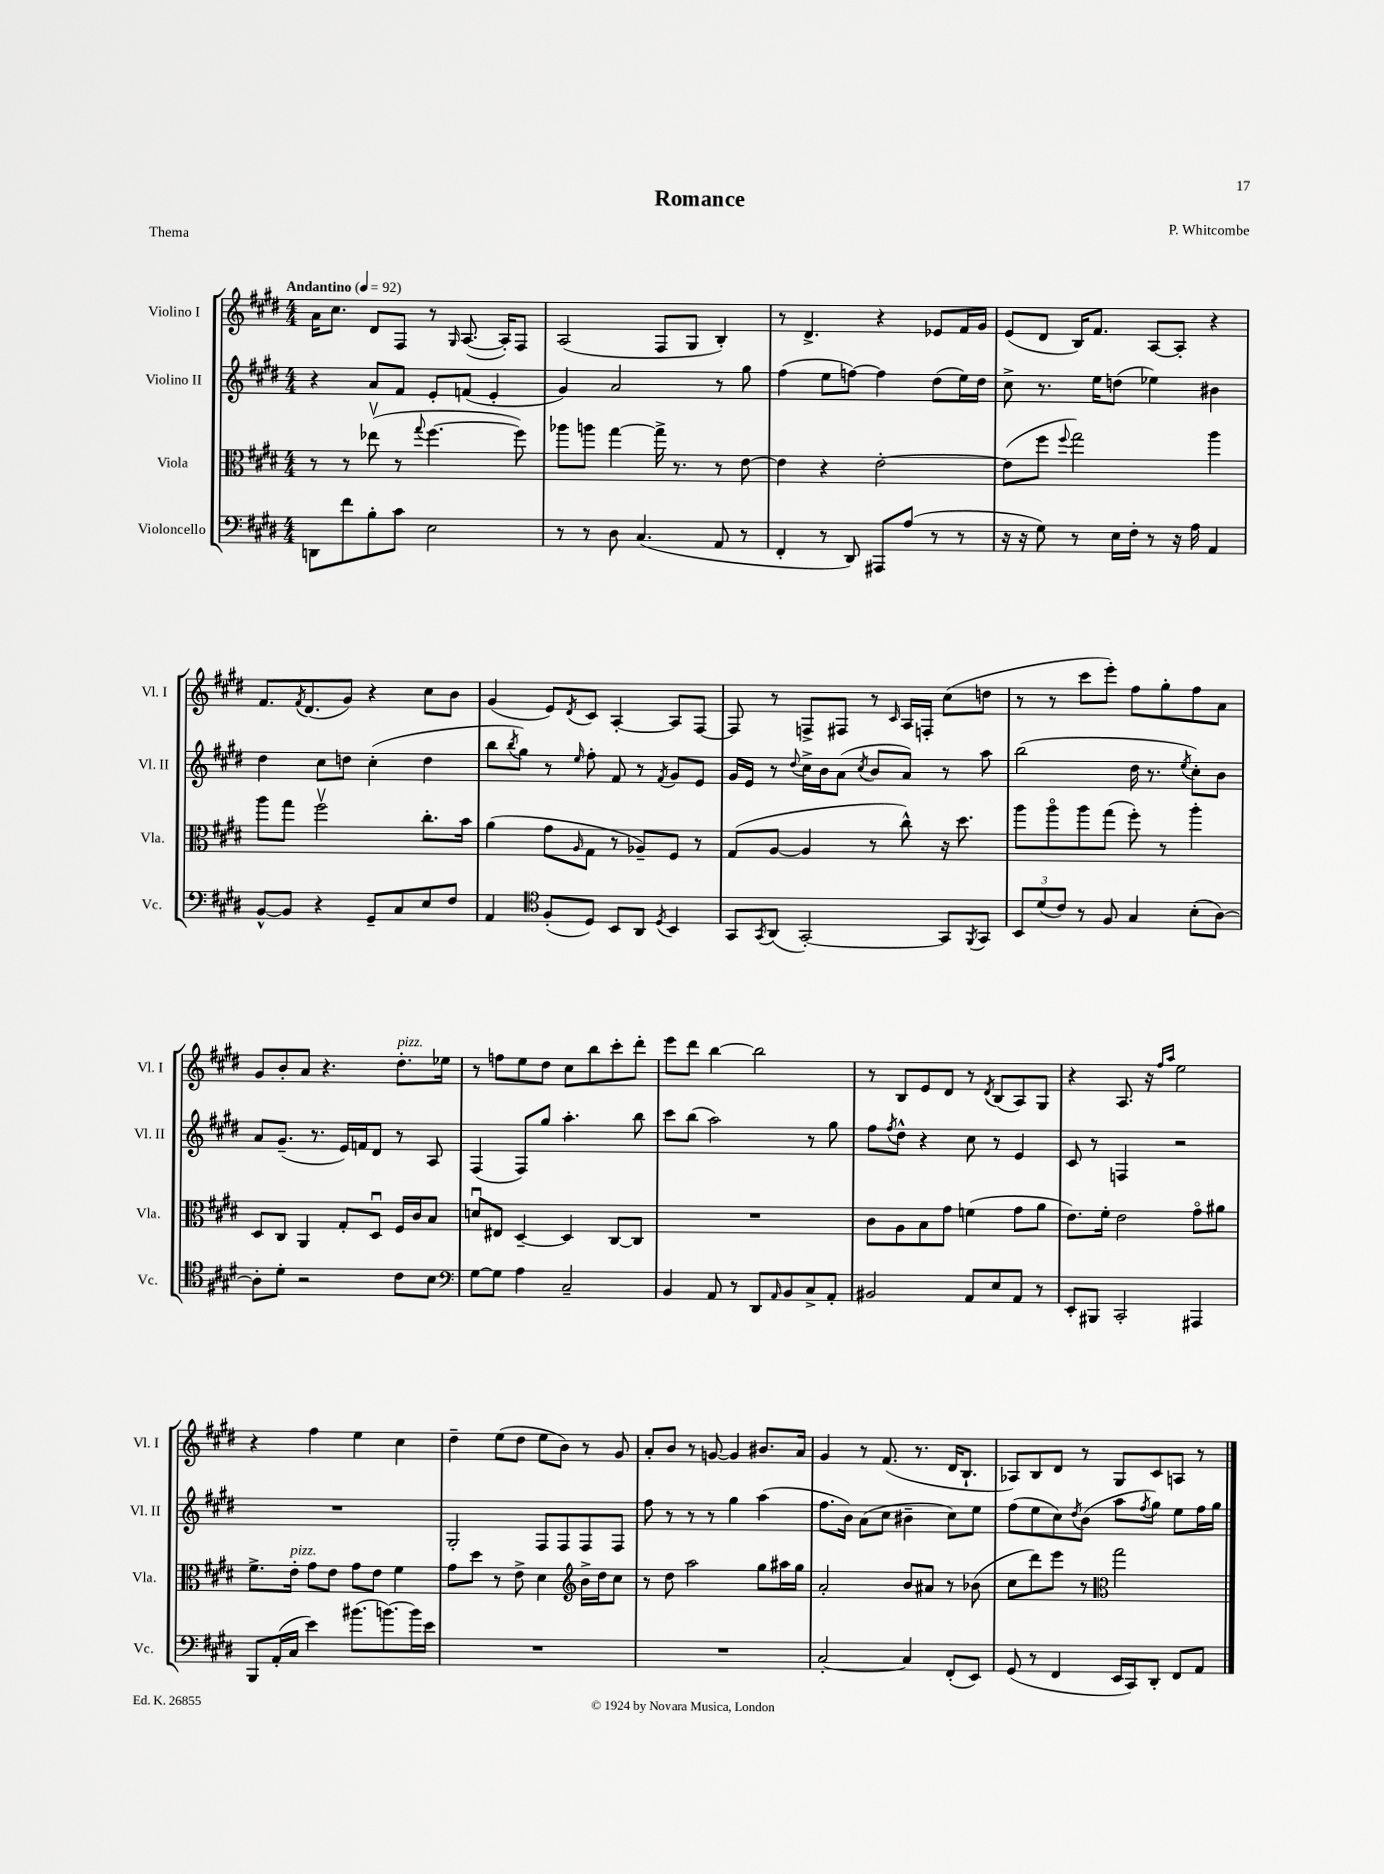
\header { title = "Romance" composer = "P. Whitcombe" piece = "Thema" }
<<
\new StaffGroup <<
\new Staff = "s0" \with { instrumentName = "Violino I" shortInstrumentName = "Vl. I" } {
    \clef treble \key e \major \numericTimeSignature \time 4/4 \tempo "Andantino" 4 = 92
    a'16 cis''8. dis'8 fis8 r8 \grace { gis16 } a8.~( a16-.) fis8 |
    a2( fis8 gis8 b4-.) |
    r8 dis'4.-> r4 ees'8 fis'16 gis'16 |
    e'8( dis'8 b16) fis'8. a8~ a8-. r4 |
    fis'8. \acciaccatura { fis'8 } dis'8.( gis'8) r4 cis''8 b'8 |
    gis'4( e'8) \acciaccatura { dis'8 } cis'8 a4~-. a8 fis8~ |
    fis8 r8 f8-> fis8 r8 \grace { cis'16 } a16 f16-. cis''8( d''8 |
    r8 r8 cis'''8 e'''8-.) fis''8 gis''8-. fis''8 a'8 |
    gis'8 b'8-. a'8 r4. dis''8.-.^\markup { \italic "pizz." } ees''16 |
    r8 f''8 e''8 dis''8 cis''8 b''8 cis'''8-. dis'''8-. |
    e'''8 dis'''8 b''4~ b''2 |
    r8 b8 e'8 dis'8 r8 \acciaccatura { dis'8 } b8( a8) gis8 |
    r4 a8. r16 \grace { fis''16 a''16 } e''2 |
    r4 fis''4 e''4 cis''4 |
    dis''4-- e''8( dis''8 e''8 b'8) r8 gis'8 |
    a'8-. b'8 r8 g'8~ g'4 bis'8. a'16 |
    gis'4 r8 fis'8.( r8. dis'16 b8.-! |
    aes8) b8 dis'8 r8 gis8 cis'8 a8 r8 \bar "|." |
}
\new Staff = "s1" \with { instrumentName = "Violino II" shortInstrumentName = "Vl. II" } {
    \clef treble \key e \major \numericTimeSignature \time 4/4
    r4 a'8 fis'8 e'8-. f'8( e'4-. |
    gis'4) a'2 r8 gis''8 |
    fis''4( e''8 f''8~) f''4 dis''8( e''16) dis''16 |
    cis''8-> r8. e''16 d''8( ees''4) bis'4 |
    dis''4 cis''8 d''8 cis''4-.( d''4 |
    b''8 \acciaccatura { b''8 } gis''8) r8 \grace { e''16 } fis''8-. fis'8 r8 \acciaccatura { fis'8 } gis'8 e'8 |
    gis'16 e'16 r8 \appoggiatura { dis''8 } cis''16-> b'16 a'8( \acciaccatura { cis''8 } b'8 a'8) r8 a''8 |
    b''2( dis''16 r8. \acciaccatura { e''8 } cis''8-.) b'8 |
    a'8 gis'8.--( r8. e'16) f'16 dis'8 r8 a8 |
    fis4( fis8) gis''8 a''4.-. b''8 |
    cis'''8 b''8( a''2) r8 gis''8 |
    fis''8 \acciaccatura { fis''8 } dis''8-^ r4 cis''8 r8 e'4 |
    cis'8 r8 f4 r2 |
    R1 |
    gis2-. fis8 fis8 fis8 fis8 |
    fis''8 r8 r8 r8 gis''4 a''4( |
    fis''8. b'16) a'8( cis''8 bis'4-- cis''8) e''8 |
    fis''8( e''8 cis''8) \acciaccatura { dis''8 } b'8( a''8 \acciaccatura { fis''8 } gis''8) e''8 fis''16 gis''16 \bar "|." |
}
\new Staff = "s2" \with { instrumentName = "Viola" shortInstrumentName = "Vla." } {
    \clef alto \key e \major \numericTimeSignature \time 4/4
    r8 r8 ees''8\upbow( r8 \appoggiatura { gis''8 } fis''4.~ fis''8) |
    aes''8 a''8 gis''4~ gis''16-> r8. r8 e'8~ |
    e'4 r4 e'2~-. |
    e'8( fis''8 \appoggiatura { fis''8 } gis''2) a''4 |
    a''8 gis''8 fis''2\upbow cis''8.-. b'16 |
    a'4( gis'8 \grace { a16 } gis8 r8 aes8--) fis8 r8 |
    gis8( a8~ a4 r8 cis''8-^) r16 dis''8. |
    a''8 a''8\flageolet a''8 gis''8( fis''8-.) r8 a''4-. |
    dis8 cis8 a,4 gis8-. dis8\downbow fis16 cis'16 b8 |
    d'8\downbow eis8 dis4~-- dis4 cis8~ cis8 |
    R1 |
    cis'8 a8 b8 gis'8 f'4( gis'8 a'8 |
    e'8.) fis'16-. e'2 gis'8\flageolet ais'8 |
    fis'8.-> e'16-.^\markup { \italic "pizz." } gis'8 e'8 gis'8 e'8 fis'4 |
    gis'8 dis''8 r8 e'8-> dis'4 \clef treble b'16-> dis''16 cis''8 |
    r8 dis''8 a''2 gis''8 ais''16 gis''16 |
    a'2-. b'8 ais'8 r8 bes'8( |
    cis''8 dis'''8) e'''8 r8 \clef alto gis''2 \bar "|." |
}
\new Staff = "s3" \with { instrumentName = "Violoncello" shortInstrumentName = "Vc." } {
    \clef bass \key e \major \numericTimeSignature \time 4/4
    d,8 fis'8 b8-. cis'8 e2 |
    r8 r8 dis8 cis4.( a,8 r8 |
    fis,4-. r8 dis,8) ais,,8 a8( r8 r8 |
    r16 r16 gis8) r8 e16 fis16-. r8 r16 a16 a,4 |
    b,8~-^ b,8 r4 gis,8-- cis8 e8 fis8 |
    a,4 \clef tenor fis8-.( dis8) b,8 a,8 \acciaccatura { dis8 } b,4 |
    gis,8 \acciaccatura { gis,8 } a,8( gis,2~-.) gis,8 \acciaccatura { fis,8 } gis,8 |
    \tuplet 3/2 { b,8 dis'8( cis'8) } r8 fis8 gis4 b8-.( a8~) |
    a8-. dis'8-. r2 cis'8 b8 |
    \clef bass gis8~ gis8 a4 cis2-- |
    b,4 a,8 r8 dis,8 \grace { a,16 } b,8 cis8-> a,8-. |
    bis,2 a,8 e8 a,8 r8 |
    e,8-. bis,,8 cis,2-. ais,,4 |
    b,,8 a,16-.( cis16 e'4) bis'8.( b'8.~) b'16 e'16 |
    R1 |
    R1 |
    cis2~-. cis4 fis,8-.( e,8) |
    gis,8( r8 fis,4 e,16 cis,16) dis,8-. fis,8 a,8 \bar "|." |
}
>>
>>
\layout { \context { \Score \remove "Bar_number_engraver" } }
